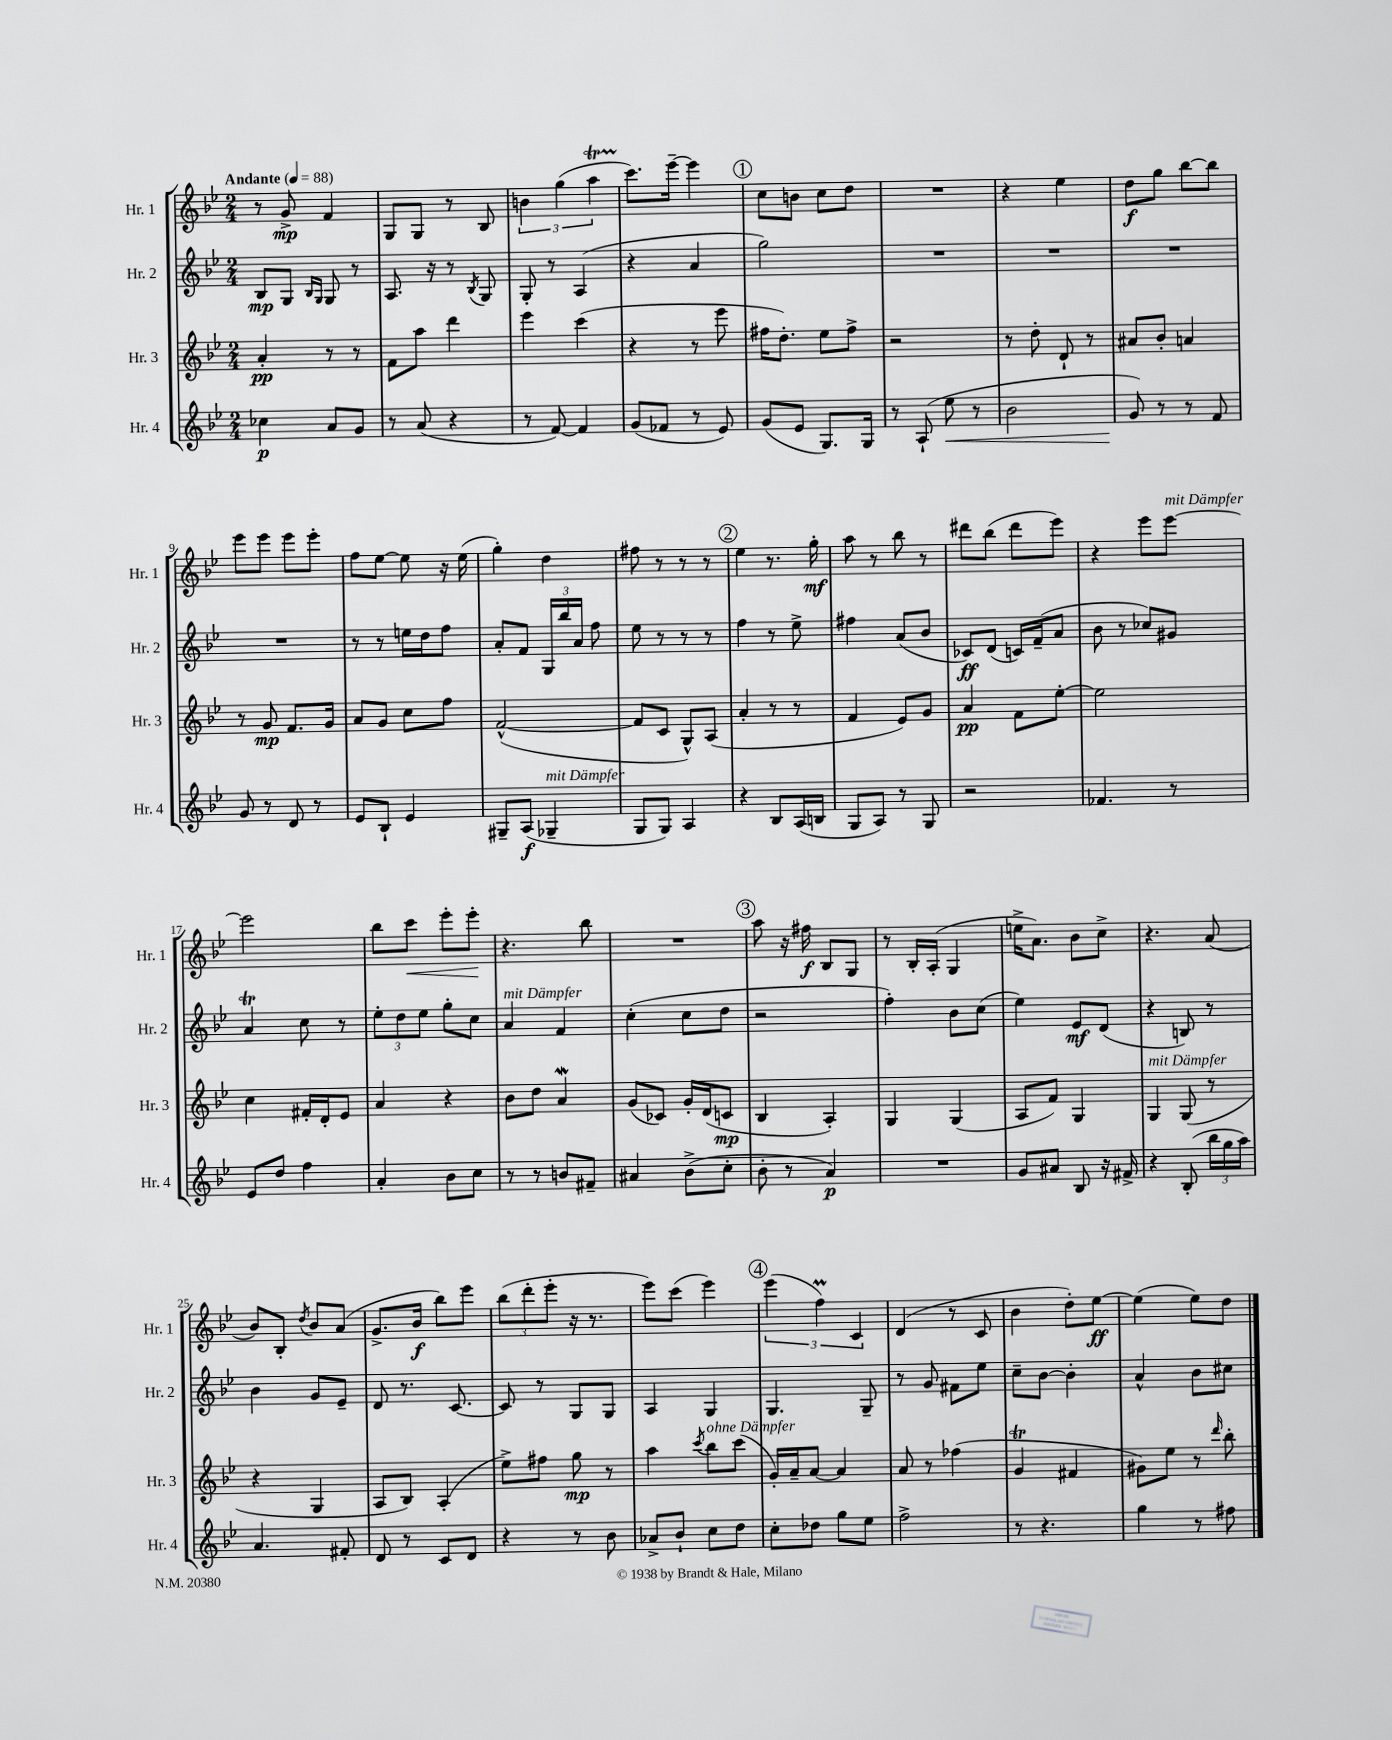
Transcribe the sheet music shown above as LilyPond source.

<<
\new StaffGroup <<
\new Staff = "s0" \with { instrumentName = "Hr. 1" shortInstrumentName = "Hr. 1" } {
    \clef treble \key bes \major \numericTimeSignature \time 2/4 \tempo "Andante" 4 = 88
    \autoBeamOff r8 g'8->\mp f'4 |
    g8[ g8] r8 bes8 |
    \tuplet 3/2 { b'4 g''4( a''4\startTrillSpan } |
    c'''8.[\stopTrillSpan) ees'''16]~-- ees'''4 |
    \mark \markup { \circle "1" } c''8[ b'8] c''8[ d''8] |
    R2 |
    r4 ees''4 |
    d''8[\f g''8] bes''8[~ bes''8] |
    ees'''8[ ees'''8] ees'''8[ ees'''8]-. |
    f''8[ ees''8]~ ees''8 r16 ees''16( |
    g''4-.) d''4 |
    fis''8 r8 r8 r8 |
    \mark \markup { \circle "2" } ees''4 r8. g''16-.\mf |
    a''8 r8 bes''8 r8 |
    dis'''8[ bes''8]( dis'''8[ ees'''8]) |
    r4 ees'''8[ ees'''8]~^\markup { \italic "mit Dämpfer" } |
    ees'''2 |
    bes''8[ c'''8]\< ees'''8[-. ees'''8]-.\! |
    r4. bes''8 |
    R2 |
    \mark \markup { \circle "3" } a''8 r16 fis''16\f bes8[ g8] |
    r8 bes16[-. a16]-.( g4 |
    e''16[-> a'8.]) bes'8[ c''8]-> |
    r4. a'8( |
    bes'8[) bes8]-. \acciaccatura { d''8 } bes'8[ a'8]( |
    g'8.[-> bes'16]\f bes''8[) ees'''8] |
    \tuplet 3/2 { bes''8[( d'''8-. ees'''8]-. } r16 r8. |
    ees'''8[) c'''8]( ees'''4) |
    \mark \markup { \circle "4" } \tuplet 3/2 { ees'''4( f''4\prall) c'4 } |
    d'4( r8 c'8 |
    bes'4 d''8[-.) ees''8]~\ff |
    ees''4( ees''8[) d''8] \bar "|." |
}
\new Staff = "s1" \with { instrumentName = "Hr. 2" shortInstrumentName = "Hr. 2" } {
    \clef treble \key bes \major \numericTimeSignature \time 2/4
    \autoBeamOff bes8[\mp g8] \grace { bes16[ g16] } g8 r8 |
    a8. r16 r8 \acciaccatura { bes8 } g8 |
    g8-. r8 a4( |
    r4 a'4 |
    \mark \markup { \circle "1" } g''2) |
    R2 |
    R2 |
    R2 |
    R2 |
    r8 r8 e''16[ d''16 f''8] |
    a'8[-. f'8] \tuplet 3/2 { g16[ bes''16 a'16] } f''8 |
    ees''8 r8 r8 r8 |
    \mark \markup { \circle "2" } f''4 r8 ees''8-> |
    fis''4 a'8[( bes'8] |
    ces'8[\ff) d'8]( c'16[) f'16--( a'8] |
    bes'8 r8 ces''8[) gis'8] |
    a'4\trill c''8 r8 |
    \tuplet 3/2 { ees''8[-. d''8 ees''8] } g''8[-. c''8] |
    a'4^\markup { \italic "mit Dämpfer" } f'4 |
    c''4-.( c''8[ d''8] |
    \mark \markup { \circle "3" } r2 |
    f''4-.) bes'8[ c''8]( |
    ees''4) ees'8[\mf d'8]( |
    r4 b8) r8 |
    bes'4 g'8[ ees'8]-- |
    d'8 r8. c'8.~ |
    c'8 r8 g8[ g8] |
    a4 g4 |
    \mark \markup { \circle "4" } g4. g8-- |
    r8 g'8 fis'8[ ees''8] |
    c''8[-- bes'8]~ bes'4-. |
    a'4-^ bes'8[ cis''8] \bar "|." |
}
\new Staff = "s2" \with { instrumentName = "Hr. 3" shortInstrumentName = "Hr. 3" } {
    \clef treble \key bes \major \numericTimeSignature \time 2/4
    \autoBeamOff a'4-.\pp r8 r8 |
    f'8[ a''8] d'''4 |
    ees'''4 c'''4( |
    r4 r8 ees'''8 |
    \mark \markup { \circle "1" } fis''16[ d''8.]-.) ees''8[ fis''8]-> |
    r2 |
    r8 d''8-. d'8-! r8 |
    ais'8[ bes'8]-. a'4 |
    r8 g'8\mp f'8.[ g'16] |
    a'8[ g'8] c''8[ f''8] |
    f'2~-^( |
    f'8[ c'8] g8[-^) a8]( |
    \mark \markup { \circle "2" } a'4-. r8 r8 |
    f'4 ees'8[) g'8] |
    a'4\pp f'8[ ees''8]~-. |
    ees''2 |
    c''4 fis'16[-. d'16-. ees'8] |
    a'4 r4 |
    bes'8[ d''8] a'4\mordent |
    g'8[( ces'8]) g'16[-. d'16( c'8]\mp |
    \mark \markup { \circle "3" } bes4 a4-.) |
    g4 g4( |
    a8[ f'8]) g4 |
    g4^\markup { \italic "mit Dämpfer" } g8( r8 |
    r4 g4 |
    a8[ bes8]) a4-.( |
    ees''8[->) fis''8] g''8\mp r8 |
    a''4 \acciaccatura { c'''8 } bes''8[^\markup { \italic "ohne Dämpfer" } c'''8]( |
    \mark \markup { \circle "4" } g'16[-.) a'16-- a'8]~ a'4 |
    a'8 r8 fes''4( |
    g'4\trill fis'4 |
    gis'8[) ees''8] r8 \grace { d'''16 } bes''8-. \bar "|." |
}
\new Staff = "s3" \with { instrumentName = "Hr. 4" shortInstrumentName = "Hr. 4" } {
    \clef treble \key bes \major \numericTimeSignature \time 2/4
    \autoBeamOff ces''4\p a'8[ g'8] |
    r8 a'8( r4 |
    r8 f'8~) f'4 |
    g'8[( fes'8] r8 ees'8) |
    \mark \markup { \circle "1" } g'8[( ees'8] g8.[) g16] |
    r8 a8-!( ees''8\< r8 |
    bes'2 |
    g'8\!) r8 r8 f'8 |
    g'8 r8 d'8 r8 |
    ees'8[ bes8]-! ees'4 |
    gis8[-- a8]\f( ges4--^\markup { \italic "mit Dämpfer" } |
    g8[ g8]) a4 |
    \mark \markup { \circle "2" } r4 bes8[ a16( b16] |
    g8[ a8]) r8 g8 |
    r2 |
    fes'4. r8 |
    ees'8[ d''8] f''4 |
    a'4-. bes'8[ c''8] |
    r8 r8 b'8[ fis'8]-- |
    ais'4 bes'8[->( c''8]-. |
    \mark \markup { \circle "3" } bes'8-. r8 a'4\p) |
    R2 |
    g'8[ ais'8] bes8 r16 fis'16-> |
    r4 bes8-.( \tuplet 3/2 { bes''16[ g''16 a''16]) } |
    a'4. fis'8-. |
    d'8 r8 c'8[ d'8] |
    r4 r8 bes'8 |
    aes'8[-> bes'8]-! c''8[ d''8] |
    \mark \markup { \circle "4" } c''8[-. des''8] g''8[ ees''8] |
    f''2-> |
    r8 r4. |
    g''4 r8 fis''8 \bar "|." |
}
>>
>>
